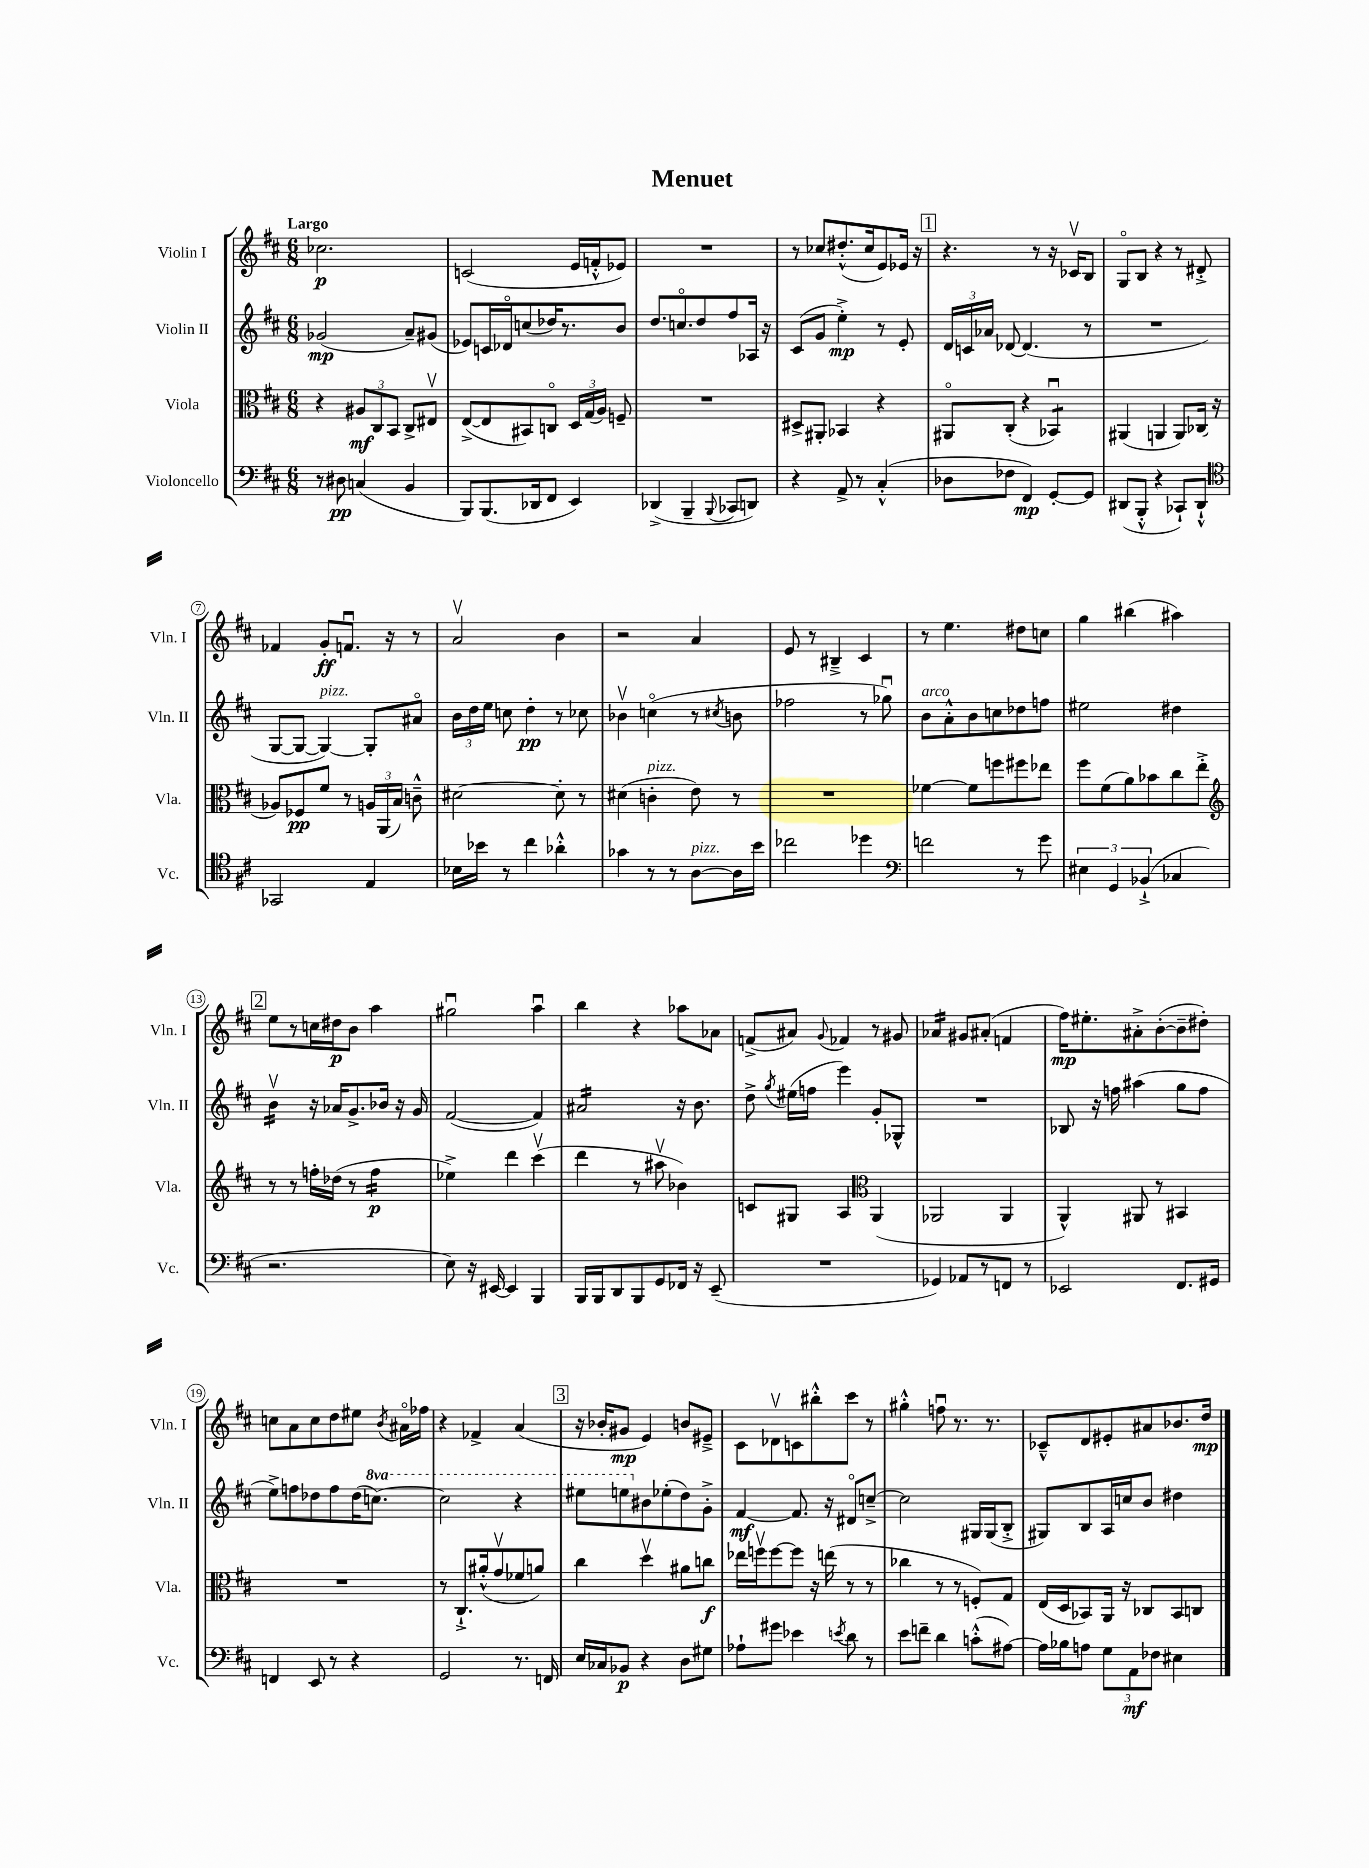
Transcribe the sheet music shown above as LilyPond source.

\header { title = "Menuet" }
<<
\new StaffGroup <<
\new Staff = "s0" \with { instrumentName = "Violin I" shortInstrumentName = "Vln. I" } {
    \clef treble \key d \major \numericTimeSignature \time 6/8 \tempo "Largo"
    \autoBeamOff ces''2.\p |
    c'2( e'16[ f'16-.-^ ees'8]) |
    R2. |
    r8 ces''8[ dis''8.-.-^( ces''16 e'8) ees'16] r16 |
    \mark \markup { \box "1" } r4. r8 r16 ces'16[\upbow b8] |
    g8[\flageolet b8] r4 r8 dis'8-.-> |
    fes'4 g'8[-.\ff f'8.]\downbow r16 r8 |
    a'2\upbow b'4 |
    r2 a'4 |
    e'8 r8 bis4---> cis'4 |
    r8 e''4. dis''8[ c''8] |
    g''4 bis''4( ais''4) |
    \mark \markup { \box "2" } e''8[ r8 c''16 dis''16\p b'8] a''4 |
    gis''2\downbow a''4\downbow |
    b''4 r4 aes''8[ aes'8] |
    f'8[->( ais'8]) \appoggiatura { g'8 } fes'4 r8 gis'8 |
    aes'4:16 gis'8[ ais'8]-.( f'4 |
    fis''16[\mp) eis''8.-. ais'8-.-> b'8~-.( b'8-- dis''8]-.) |
    c''8[ a'8 c''8 d''8 eis''8] \acciaccatura { b'8 } ais'16[\flageolet fes''16] |
    r4 fes'4-> a'4( |
    \mark \markup { \box "3" } r16 bes'16[-. gis'8]\mp e'4) b'8[ eis'8]---> |
    cis'8[ des'8\upbow c'8 bis''8-.-^ cis'''8] r8 |
    gis''4-.-^ f''8\downbow r8. r8. |
    ces'8[---^ d'8 eis'8-. ais'8 bes'8. d''16]\mp \bar "|." |
}
\new Staff = "s1" \with { instrumentName = "Violin II" shortInstrumentName = "Vln. II" } {
    \clef treble \key d \major \numericTimeSignature \time 6/8 \set Staff.ottavationMarkups = #ottavation-simple-ordinals
    \autoBeamOff ges'2\mp( a'8[--) gis'8]( |
    ees'8[) c'16 des'16\flageolet c''8( des''16) r8. b'8] |
    d''8.[ c''8.\flageolet d''8 fis''8 aes16] r16 |
    cis'8[( g'8] e''4-.->\mp) r8 e'8-. |
    \mark \markup { \box "1" } \tuplet 3/2 { d'16[ c'16 aes'16] } des'8~ des'4.( r8 |
    R2. |
    g8[~ g8]~ g4~^\markup { \italic "pizz." }) g8[-. ais'8]\flageolet |
    \tuplet 3/2 { b'16[ d''16 e''16] } c''8 d''4-.\pp r8 ces''8 |
    bes'4\upbow c''4\flageolet( r8 \acciaccatura { cis''8 } b'8 |
    fes''2 r8 ges''8\downbow) |
    b'8[^\markup { \italic "arco" } a'8-.-^ b'8 c''8 des''8 f''8] |
    eis''2 dis''4 |
    \mark \markup { \box "2" } b'4:16\upbow r16 aes'16[ g'8.-> bes'16] r16 g'16 |
    fis'2~( fis'4) |
    ais'2:16 r16 b'8. |
    d''8-> \acciaccatura { g''8 } eis''16[( f''16] e'''4) g'8[-. ges8]-^ |
    R2. |
    bes8 r16 f''16 ais''4( g''8[ f''8] |
    e''8[->) f''8 des''8 f''8 des''16( \ottava #1 c'''8.]~) |
    c'''2 r4 |
    \mark \markup { \box "3" } eis'''8[ e'''8 \ottava #0 bis'8 ees''8-.( d''8) g'8]-.-> |
    fis'4~\mf fis'8. r16 dis'8[\flageolet c''8]~---> |
    c''2 gis16[ gis16( b8]-.-> |
    gis8[) b8 a16 c''16 b'8] dis''4 \bar "|." |
}
\new Staff = "s2" \with { instrumentName = "Viola" shortInstrumentName = "Vla." } {
    \clef alto \key d \major \numericTimeSignature \time 6/8
    \autoBeamOff r4 \tuplet 3/2 { ais8[\mf cis8 b,8] } cis8[-> eis8]\upbow |
    e8[~->( e8 bis,8) c8]\flageolet \tuplet 3/2 { d16[ g16( a16]) } f8-- |
    R2. |
    dis8[-> ais,8]-. bes,4 r4 |
    \mark \markup { \box "1" } ais,8[\flageolet cis8]-.( r4 bes,4:8\downbow) |
    ais,4( a,4 a,8[) ces16]( r16 |
    aes8[) fes8\pp fis'8] r8 \tuplet 3/2 { a16[ a,16( b16]) } c'8---^ |
    dis'2~ dis'8-. r8 |
    dis'4( c'4-.^\markup { \italic "pizz." } e'8) r8 |
    R2. |
    fes'4~ fes'8[ f''8 fis''8 ees''8] |
    fis''8[ fis'8( a'8) bes'8 cis''8 e''8]-.-> |
    \mark \markup { \box "2" } \clef treble r8 r8 f''16[-. des''16]( r8 f''4:16\p |
    ees''4->) d'''4 cis'''4\upbow( |
    d'''4 r8 ais''8\upbow bes'4) |
    c'8[ gis8] a4 \clef alto a,4( |
    aes,2 aes,4 |
    a,4-^) ais,8 r8 bis,4 |
    R2. |
    r8 cis8.[-!-> ais'16-.-^( g'8\upbow fes'8 a'8]) |
    \mark \markup { \box "3" } cis''4 d''4\upbow ais'8[ c''8]\f |
    ees''16[ f''16\upbow f''8~ f''8] r16 e''16( r8 r8 |
    ces''4 r8 r8 f8[-.) g8] |
    e16[( d16 bes,8) a,16] r16 ces8[ bes,8 c8] \bar "|." |
}
\new Staff = "s3" \with { instrumentName = "Violoncello" shortInstrumentName = "Vc." } {
    \clef bass \key d \major \numericTimeSignature \time 6/8
    \autoBeamOff r8 dis8\pp c4( b,4 |
    b,,8[) b,,8.( des,16 fis,8] e,4) |
    des,4->( b,,4-- \appoggiatura { b,,8 } ces,8[ d,8]) |
    r4 a,8-> r8 cis4-.-^( |
    \mark \markup { \box "1" } des8[ fes8] fis,4\mp) g,8[~-. g,8] |
    dis,8[( b,,8]-.-^ r4 ces,8[-!) dis,8]-!-^ |
    \clef tenor ges,2 e4 |
    bes16[ bes'16] r8 cis''4 aes'4-.-^ |
    ges'4 r8 r8 a8[~^\markup { \italic "pizz." } a16 b'16] |
    ces''2 des''4 |
    \clef bass f'2 r8 g'8 |
    \tuplet 3/2 { eis4 g,4 bes,4-!->( } ces4 |
    \mark \markup { \box "2" } r2. |
    e8) r16 eis,16~ eis,4 b,,4 |
    b,,16[ b,,16 d,8 b,,8 g,8 fes,16] r16 e,8--( |
    R2. |
    ges,4) aes,8[ r8 f,8] r8 |
    ees,2 fis,8.[ gis,16] |
    f,4 e,8 r8 r4 |
    g,2 r8. f,16 |
    \mark \markup { \box "3" } e16[ ces16 bes,8]\p r4 d8[ gis8] |
    aes8[-! gis'8] ees'4 \acciaccatura { e'8 } d'8 r8 |
    e'8[ f'8]-- d'4 c'8[-.-^( ais8]~) |
    ais16[ bes16 a8] \tuplet 3/2 { g8[ a,8\mf fes8] } eis4 \bar "|." |
}
>>
>>
\layout { \context { \Score \override BarNumber.stencil = #(make-stencil-circler 0.1 0.3 ly:text-interface::print) } }
